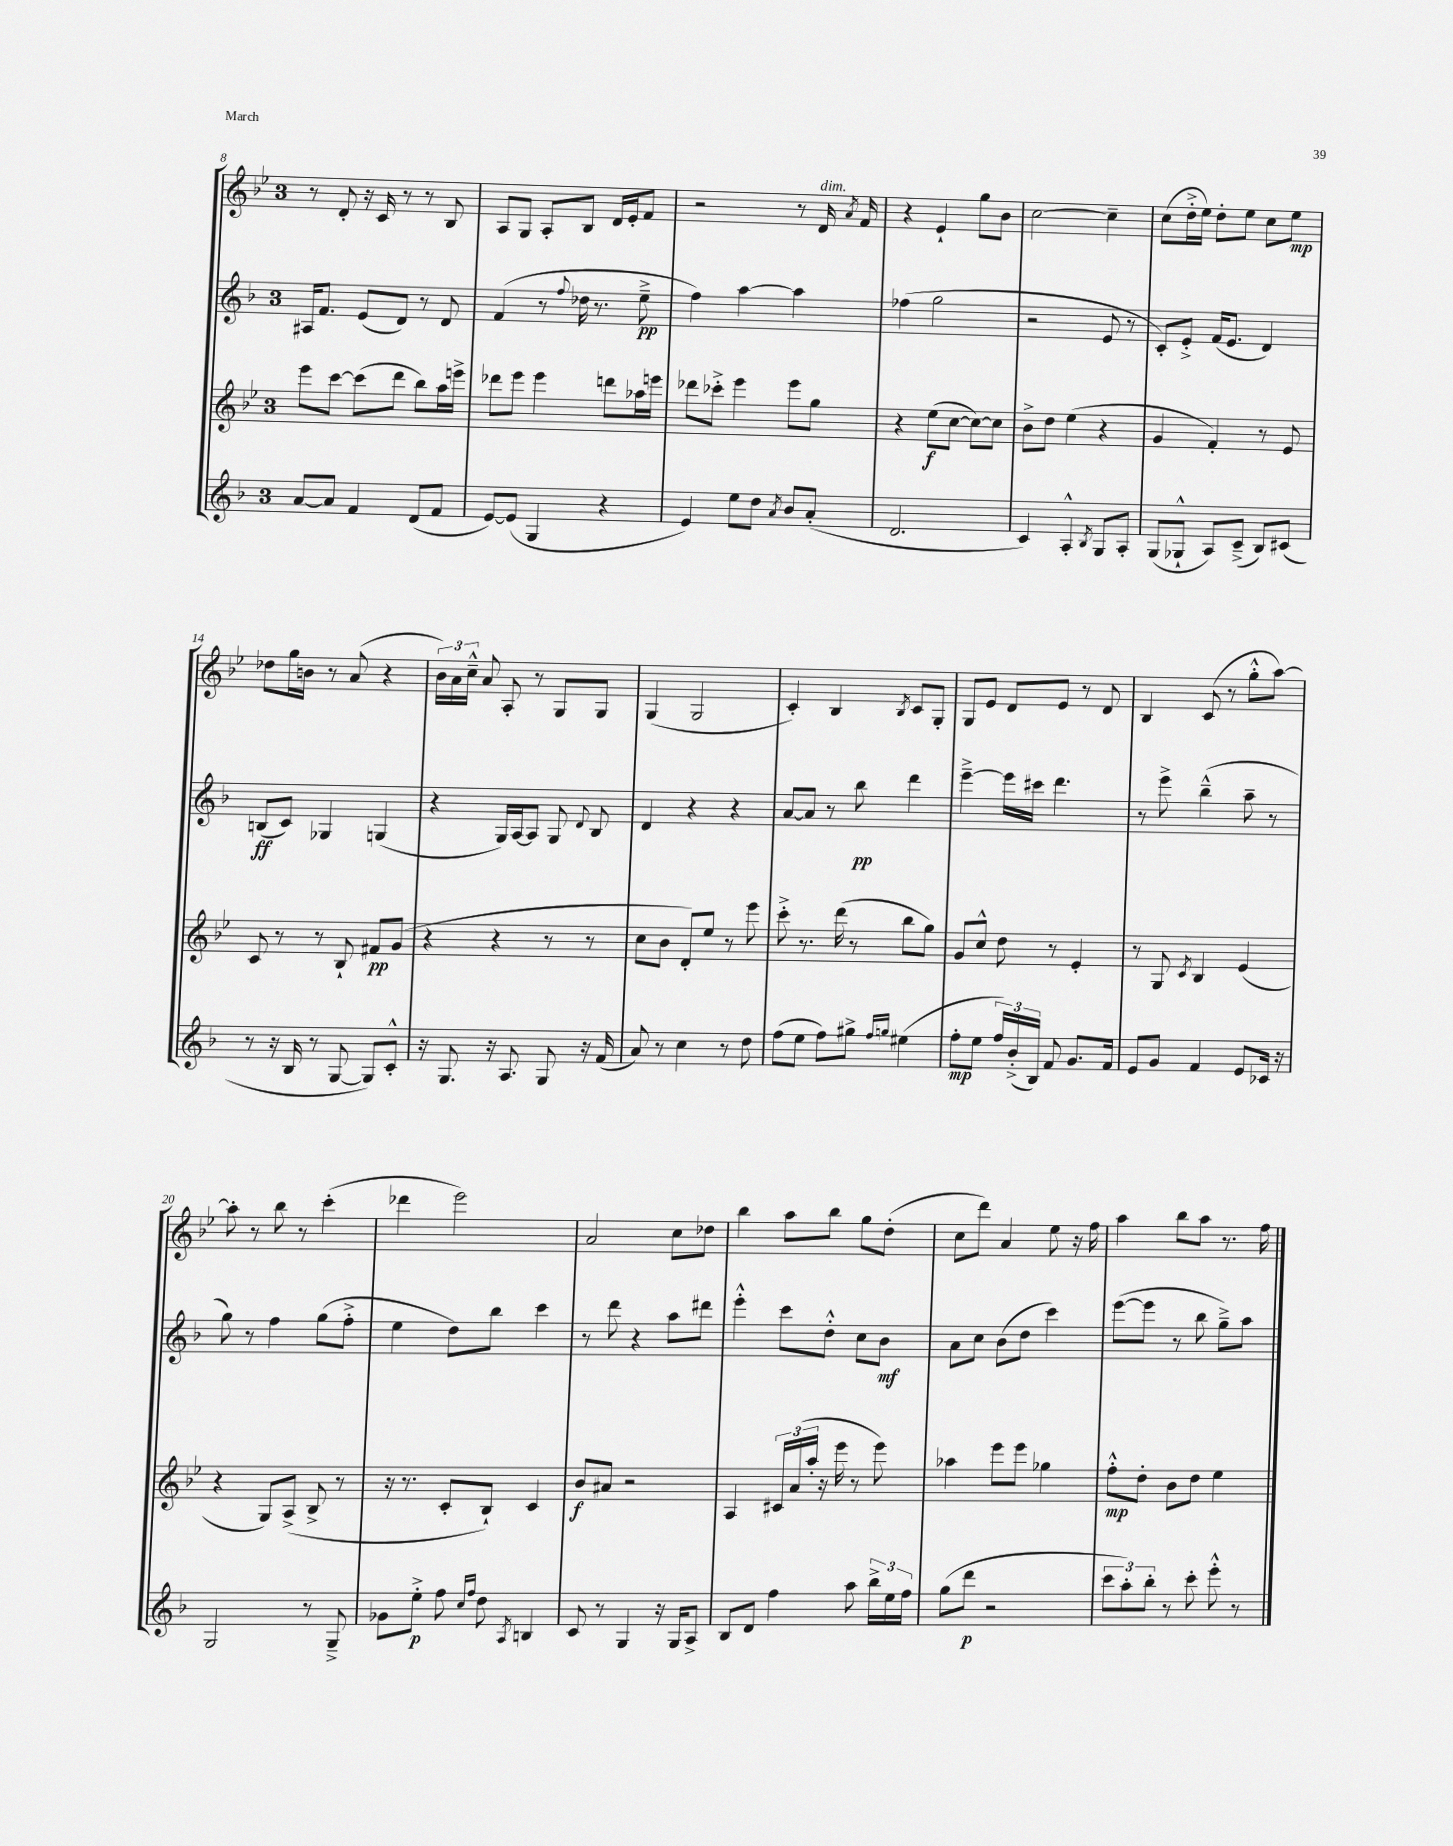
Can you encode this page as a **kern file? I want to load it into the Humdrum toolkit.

**kern	**kern	**kern	**kern
*staff4	*staff3	*staff2	*staff1
*clefG2	*clefG2	*clefG2	*clefG2
*k[b-]	*k[b-e-]	*k[b-]	*k[b-e-]
*M3/4	*M3/4	*M3/4	*M3/4
[8a	8eee-	16A#	8r
.	.	8.f	.
8a]	[8ccc	.	8d'
4f	(8ccc]	(8e	16r
.	.	.	16c
.	8ddd	8d)	8r
(8d	8bb-)	8r	8r
8f	16aa	8d	8B-
.	16eee^	.	.
=	=	=	=
[8e)	8ddd-	(4f	8A
(8e]	8eee-	.	8G
4G	4eee-	8r	8A'
.	.	8qqff	.
.	.	16dd-	8B-
.	.	8.r	.
4r	8ddd	.	16d
.	.	.	16e-'
.	16aa-	8ee~^	8f
.	16eee	.	.
=	=	=	=
4e)	8ddd-	4ff)	2r
.	8ccc-'^	.	.
8ee	4eee-	[4aa	.
8dd	.	.	.
8qa	.	.	.
8b-	8eee-	4aa]	8r
(8a'	8gg	.	16d
.	.	.	8qa
.	.	.	16f
=	=	=	=
2.d	4r	(4ff-	4r
.	(8ee-	2gg	4e-`
.	[8cc	.	.
.	8cc_)	.	8gg
.	8cc]	.	8b-
=	=	=	=
4c)	8b-^	2r	[2cc
.	8dd	.	.
4A'^^	(4ee-	.	.
8qB-	.	.	.
8G	4r	8e	4cc~]
8A'	.	8r	.
=	=	=	=
(8G	4g	8c')	(8cc
8G-`^^	.	8e'^	16dd'^
.	.	.	16ee-)
8A)	4f')	(16f	8dd'
.	.	8.e	.
(8c~^	.	.	8ee-
8B-)	8r	4d)	8cc
(8c#	8e-	.	8ee-
=	=	=	=
8r	8c	(8B	8dd-
16r	8r	8c)	16gg
16B-	.	.	16b
8r	8r	4G-	8r
[8G	8B-`	.	(8a
8G])	8f#	(4G	4r
8c'^^	(8g	.	.
=	=	=	=
16r	4r	4r	24b-)
.	.	.	24a
8.G	.	.	.
.	.	.	24cc~^^
.	.	.	8a
16r	4r	16G)	8A'
8.A	.	[16A	.
.	.	8A]	8r
8G	8r	8G	8G
.	.	8qqd	.
16r	8r	8B-	8G
(16f	.	.	.
=	=	=	=
8a)	8cc	4d	(4G
8r	8b-	.	.
4cc	8d')	4r	2G
.	8ee-	.	.
8r	8r	4r	.
8dd	8eee-	.	.
=	=	=	=
(8ff	8ccc'^	[8a	4c')
8ee	8.r	8a]	.
8ff)	.	8r	4B-
.	(16ddd	.	.
8gg#^	8r	8bb-	.
16qqff	.	.	.
16qqgg	.	.	8qB-
(4ee#	8bb-	4ddd	8c
.	8gg)	.	8G'
=	=	=	=
8ff'	8g	[4eee~^	8G
8ee	8cc^^	.	8e-
24ff)	8dd	16eee]	8d
(24b-'^	.	.	.
.	.	16ccc#	.
24B-)	.	.	.
8f	8r	4.ddd	8e-
8.g	4e-'	.	8r
.	.	.	8d
16f	.	.	.
=	=	=	=
8e	8r	8r	4B-
8g	8G	8eee^	.
.	8qc	.	.
4f	4B-	(4bb-~^^	(8c
.	.	.	8r
8e	(4e-	8aa~	8gg'^^
16c-	.	8r	[8aa)
16r	.	.	.
=	=	=	=
2G	4r	8gg)	8aa']
.	.	8r	8r
.	8G)	4ff	8bb-
.	(8A^	.	8r
8r	8B-^	(8gg	(4ccc'
8G~^	8r	8ff'^	.
=	=	=	=
8g-	16r	4ee	4ddd-
.	8.r	.	.
8ee'^	.	.	.
8ff	8c'	8dd)	2eee-)
16qqcc	.	.	.
16qqff	.	.	.
8dd	8B-`)	8bb-	.
8qA	.	.	.
4B	4c	4ccc	.
=	=	=	=
8c	8b-	8r	2a
8r	8a#	8ddd	.
4G	2r	4r	.
16r	.	8aa	8cc
16G	.	.	.
8A^	.	8ddd#	8dd-
=	=	=	=
8B-	4A	4eee'^^	4bb-
8d	.	.	.
4ff	24c#	8ccc	8aa
.	(24a	.	.
.	24aa'	.	.
.	16r	8dd'^^	8bb-
.	16eee-	.	.
8aa	8r	8cc	8gg
24bb-^	8eee-)	8b-	(8dd'
24ee	.	.	.
24ff	.	.	.
=	=	=	=
(8gg	4aa-	8a	8cc
8ddd	.	8cc	8ddd)
2r	8eee-	(8b-	4a
.	8eee-	8dd	.
.	4gg-	4ccc)	8ee-
.	.	.	16r
.	.	.	16ff
=	=	=	=
12ccc	8ff'^^	([8eee	4aa
12aa')	.	.	.
.	8dd'	8eee]	.
12bb-'	.	.	.
8r	8b-	8r	8bb-
8ccc'	8dd	8bb-	8aa
8eee'^^	4ee-	8gg~^)	8.r
8r	.	8aa	.
.	.	.	16ff
==	==	==	==
*-	*-	*-	*-
